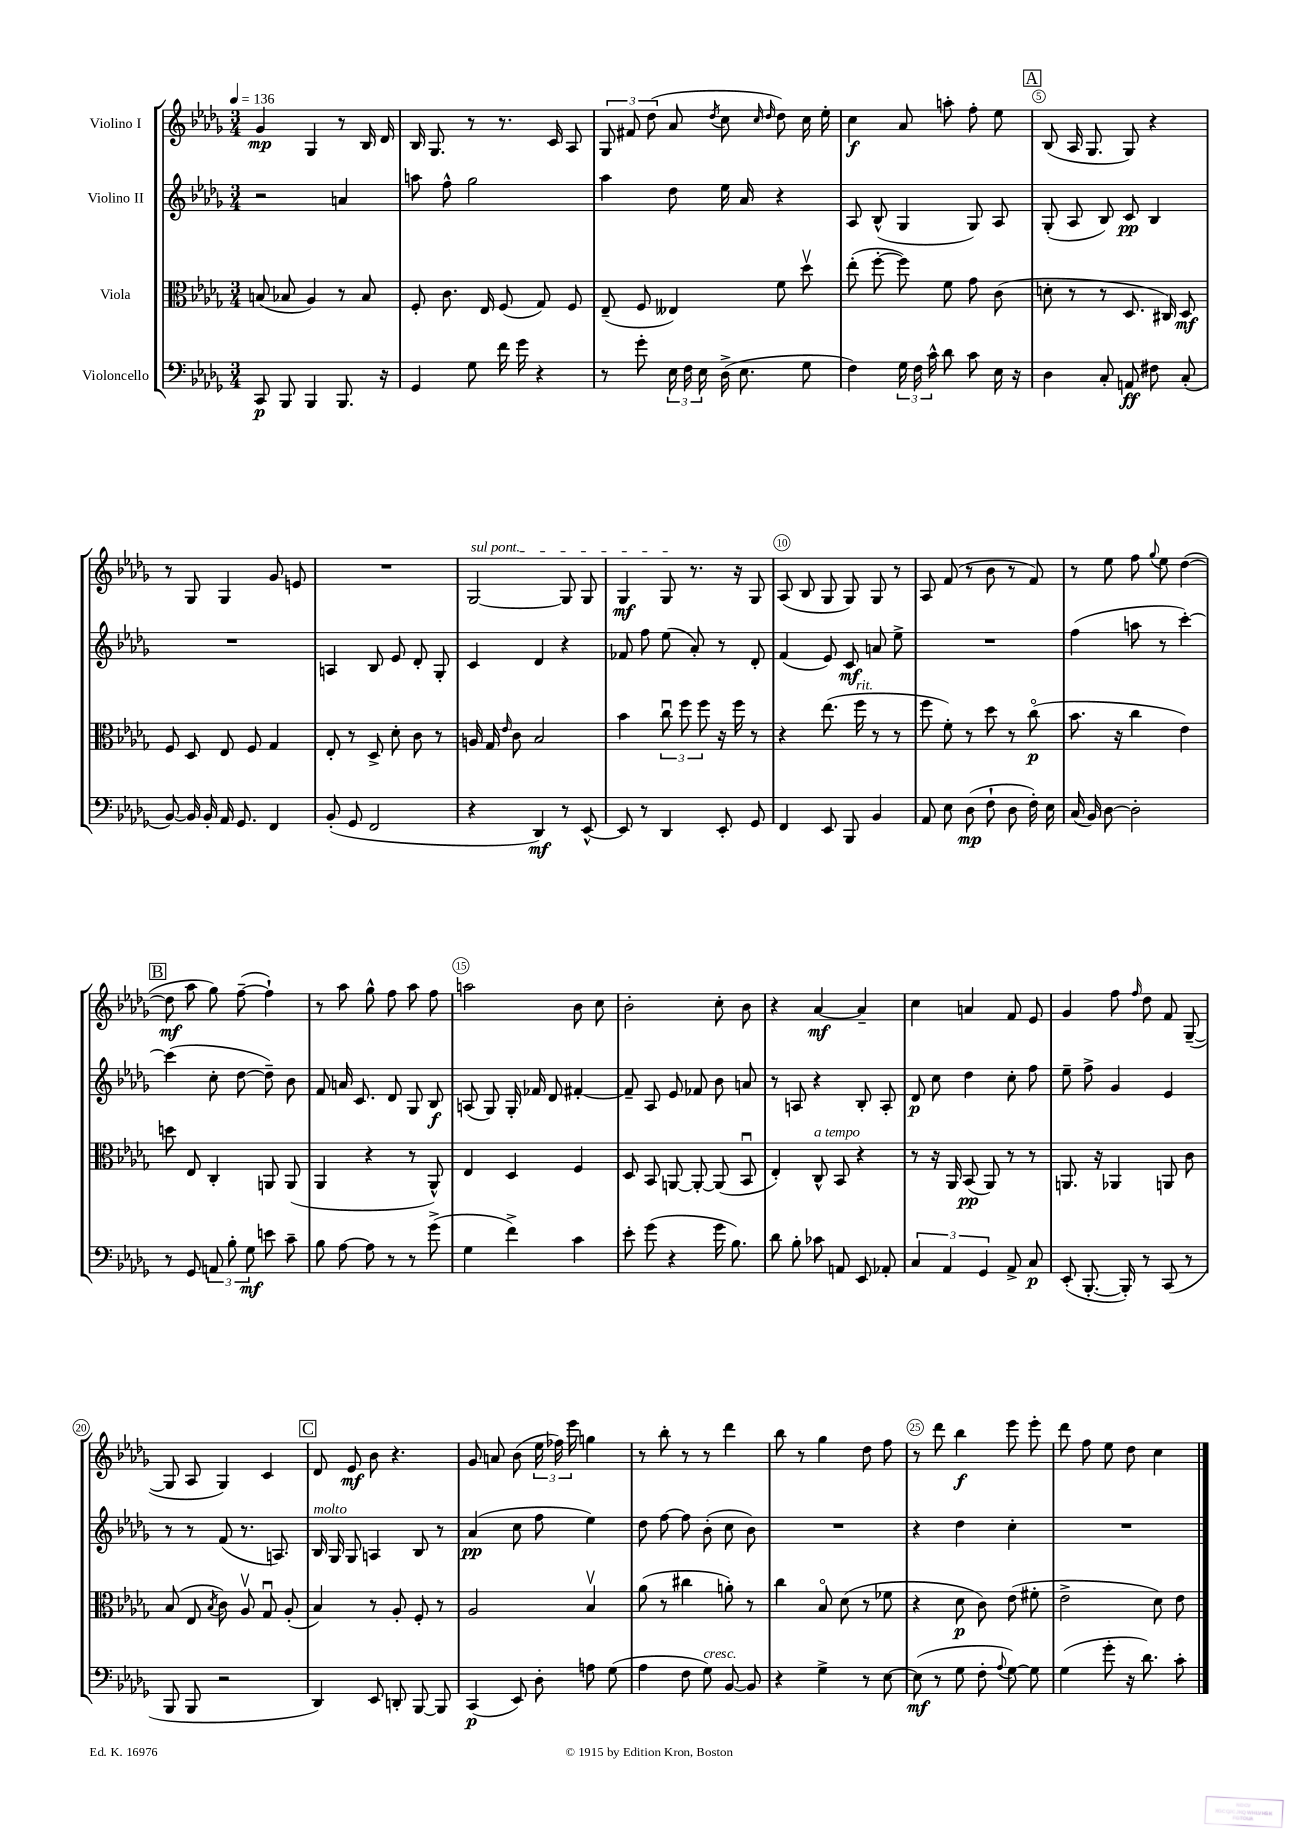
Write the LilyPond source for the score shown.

<<
\new StaffGroup <<
\new Staff = "s0" \with { instrumentName = "Violino I" } {
    \clef treble \key des \major \numericTimeSignature \time 3/4 \tempo 4 = 136
    \autoBeamOff ges'4\mp ges4 r8 bes16 des'16 |
    bes16 ges8. r8 r8. c'16 aes8 |
    \tuplet 3/2 { ges8 fis'8 des''8( } aes'8 \acciaccatura { des''8 } c''8 \grace { c''16 des''16 } des''8) c''16 ees''16-. |
    c''4\f aes'8 a''8-. f''8-. ees''8 |
    \mark \markup { \box "A" } bes8( aes16 ges8. ges8) r4 |
    r8 ges8 ges4 ges'8 e'8 |
    R2. |
    \once \override TextSpanner.bound-details.left.text = \markup { \italic "sul pont." } ges2~\startTextSpan ges8 ges8 |
    ges4\mf ges8\stopTextSpan r8. r16 ges8 |
    aes8( bes8 ges8 ges8) ges8 r8 |
    aes8 f'8( r8 bes'8 r8 f'8) |
    r8 ees''8 f''8 \appoggiatura { ges''8 } ees''8 des''4~( |
    \mark \markup { \box "B" } des''8\mf aes''8 ges''8) f''8~--( f''4-!) |
    r8 aes''8 ges''8-^ f''8 aes''8 f''8 |
    a''2 bes'8 c''8 |
    bes'2-. c''8-. bes'8 |
    r4 aes'4~\mf aes'4-- |
    c''4 a'4 f'8 ees'8 |
    ges'4 f''8 \grace { f''16 } des''8 f'8 ges8~--( |
    ges8 aes8 ges4) c'4 |
    \mark \markup { \box "C" } des'8 ees'8\mf bes'8 r4. |
    ges'8 a'8 bes'8( \tuplet 3/2 { ees''16 fes''16) ees'''16 } g''4 |
    r8 bes''8-. r8 r8 des'''4 |
    bes''8 r8 ges''4 des''8 f''8 |
    r8 des'''8 bes''4\f ees'''8 ees'''8-. |
    des'''8 f''8 ees''8 des''8 c''4 \bar "|." |
}
\new Staff = "s1" \with { instrumentName = "Violino II" } {
    \clef treble \key des \major \numericTimeSignature \time 3/4
    \autoBeamOff r2 a'4 |
    a''8 f''8-^ ges''2 |
    aes''4 des''8 ees''16 aes'16 r4 |
    aes8 bes8-^( ges4 ges8) aes8 |
    \mark \markup { \box "A" } ges8-.( aes8 bes8) c'8\pp bes4 |
    R2. |
    a4 bes8 ees'8 des'8-. ges8-. |
    c'4 des'4 r4 |
    fes'8 f''8 ees''8( aes'8-.) r8 des'8-. |
    f'4( ees'8) c'8\mf a'8 ees''8-> |
    R2. |
    f''4( a''8 r8 c'''4~-.) |
    \mark \markup { \box "B" } c'''4( c''8-. des''8~ des''8--) bes'8 |
    f'8 a'16 c'8. des'8 ges8 bes8\f |
    a8( ges8) ges16-. fes'16 des'8 fis'4~-. |
    fis'8-- aes8 ees'8 fes'8 bes'8 a'8 |
    r8 a8 r4 bes8-. a8-. |
    des'8\p c''8 des''4 c''8-. f''8 |
    ees''8-- f''8-> ges'4 ees'4 |
    r8 r8 f'8( r8. a8.) |
    \mark \markup { \box "C" } bes16^\markup { \italic "molto" } ges16 ges8 a4 bes8 r8 |
    aes'4\pp( c''8 f''8 ees''4) |
    des''8 f''8~ f''8 bes'8-.( c''8 bes'8) |
    R2. |
    r4 des''4 c''4-. |
    R2. \bar "|." |
}
\new Staff = "s2" \with { instrumentName = "Viola" } {
    \clef alto \key des \major \numericTimeSignature \time 3/4
    \autoBeamOff b8( bes8 aes4) r8 bes8 |
    f8-. c'8. ees16 f8( ges8) f8 |
    ees8--( f8 eeses4) f'8 des''8\upbow |
    ees''8-.( f''8~-. f''8) f'8 ges'8 c'8( |
    \mark \markup { \box "A" } d'8-. r8 r8 des8. cis16) des8\mf |
    f8 des8 ees8 f8 ges4 |
    ees8-. r8 des8-> des'8-. c'8 r8 |
    a16 ges16 \grace { ees'16 } c'8 bes2 |
    bes'4 \tuplet 3/2 { c''8\downbow f''8 f''8 } r16 f''16 r8 |
    r4 ees''8.( f''16^\markup { \italic "rit." } r8 r8 |
    f''8 f'8-.) r8 des''8 r8 c''8\flageolet\p( |
    bes'8. r16 c''4 ees'4) |
    \mark \markup { \box "B" } d''8 ees8 c4-. a,8 a,8( |
    aes,4 r4 r8 aes,8-^) |
    ees4 des4 f4 |
    des8 bes,8 a,8~ a,8~-. a,8( bes,8\downbow |
    ees4-.) c8-^^\markup { \italic "a tempo" } bes,8 r4 |
    r8 r16 aes,16 bes,8\pp( aes,8) r8 r8 |
    a,8. r16 aes,4 a,8 c'8 |
    bes8( ees8 \acciaccatura { bes8 } c'8) aes8\upbow ges8\downbow aes8-.( |
    \mark \markup { \box "C" } bes4) r8 aes8-. f8-. r8 |
    aes2 bes4\upbow |
    aes'8( r8 cis''4 a'8-.) r8 |
    c''4 bes8\flageolet des'8( r8 fes'8 |
    r4 des'8\p c'8) ees'8( fis'8-. |
    ees'2-> des'8) ees'8 \bar "|." |
}
\new Staff = "s3" \with { instrumentName = "Violoncello" } {
    \clef bass \key des \major \numericTimeSignature \time 3/4
    \autoBeamOff c,8\p bes,,8 bes,,4 bes,,8. r16 |
    ges,4 ges8 f'16 ges'16 r4 |
    r8 ges'8-. \tuplet 3/2 { ees16 f16 ees16 } des16->( ees8. ges8 |
    f4) \tuplet 3/2 { ges16 f16 c'16-^ } des'8 c'8 ees16 r16 |
    \mark \markup { \box "A" } des4 c8-. a,8\ff fis8 c8-.( |
    bes,8~) bes,16 bes,16-. aes,16 ges,8. f,4 |
    bes,8-.( ges,8 f,2 |
    r4 des,4\mf) r8 ees,8~-^ |
    ees,8 r8 des,4 ees,8-. ges,8 |
    f,4 ees,8 bes,,8 bes,4 |
    aes,8 ees8 des8\mp( f8-! des8 f16-.) ees16 |
    c16( bes,16) des8~ des2-. |
    \mark \markup { \box "B" } r8 ges,8 \tuplet 3/2 { a,8 bes8-. ges8\mf } e'8 c'8-- |
    bes8 aes8~ aes8 r8 r8 ges'8->( |
    ges4 f'4->) c'4 |
    ees'8-. ges'8( r4 ges'16 bes8.) |
    des'8 bes8-. ces'8 a,8 ees,8 aes,8-. |
    \tuplet 3/2 { c4 aes,4 ges,4 } aes,8-> c8\p |
    ees,8-.( bes,,8.~-. bes,,16-.) r8 c,8( r8 |
    bes,,8 bes,,8 r2 |
    \mark \markup { \box "C" } des,4) ees,8 d,8-. bes,,8~ bes,,8 |
    c,4\p( ees,8) des8-. a8 ges8( |
    aes4 f8 ges8^\markup { \italic "cresc." }) bes,8~ bes,8 |
    r4 ges4-> r8 ees8~ |
    ees8\mf( r8 ges8 f8-. \appoggiatura { aes8 } ges8~) ges8 |
    ges4( ges'8-. r16 des'8.) c'8-. \bar "|." |
}
>>
>>
\layout { \context { \Score \override BarNumber.break-visibility = ##(#f #t #t) barNumberVisibility = #(every-nth-bar-number-visible 5) \override BarNumber.stencil = #(make-stencil-circler 0.1 0.3 ly:text-interface::print) } }
